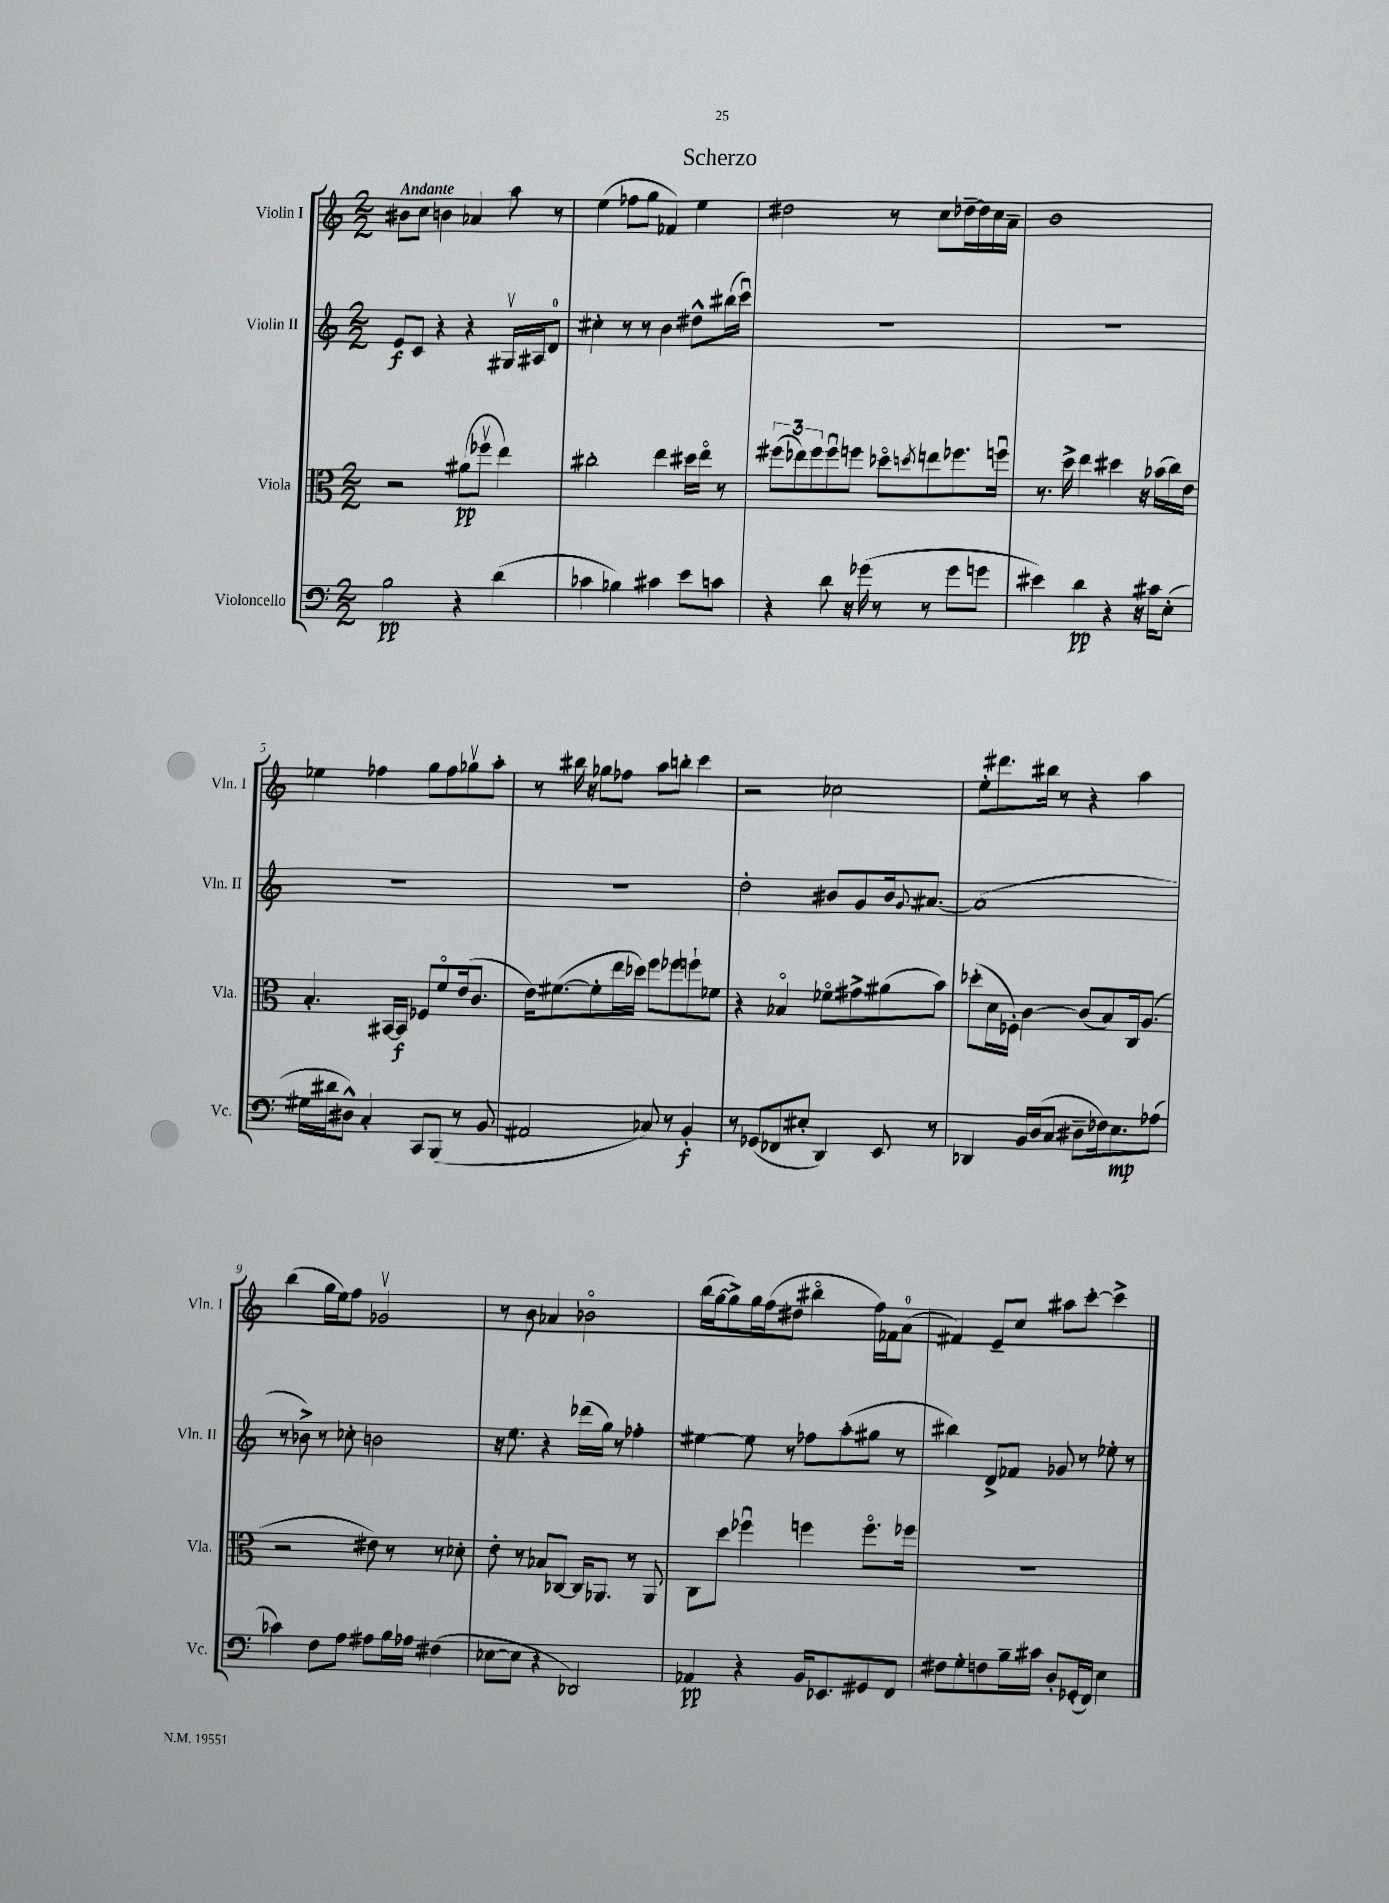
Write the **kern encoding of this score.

**kern	**kern	**kern	**kern
*staff4	*staff3	*staff2	*staff1
*clefF4	*clefC3	*clefG2	*clefG2
*k[]	*k[]	*k[]	*k[]
*M2/2	*M2/2	*M2/2	*M2/2
2B	2r	8e	8b#
.	.	8c	8cc
.	.	4r	4b
4r	(8a#	4r	4a-
.	8ff-v	.	.
(4d	4ee)	16G#v	8aa
.	.	16A#	.
.	.	8d	8r
=	=	=	=
4c-	2cc#'	4cc#'	(4ee
4B-)	.	8r	8ff-
.	.	8r	8gg
4c#	4ee	4b	4f-)
8e	16dd#	8dd#^^	4ee
.	16eeo	.	.
8c	8r	(16bb#	.
.	.	16cccu)	.
=	=	=	=
4r	(12ff#	1r	2dd#
.	12ee-)	.	.
.	12ff#	.	.
8d	8ff#u	.	.
16r	8ff	.	.
(16g-	.	.	.
8r	8dd-o	.	8r
.	8qdd	.	.
8r	8ee	.	8cc
8g-	8.ff-	.	[16dd-~
.	.	.	16dd-]
8g	.	.	16cc
.	16ffu	.	16a~
=	=	=	=
4e#)	8.r	1r	1b
.	16dd^	.	.
4d	4ee	.	.
4r	4dd#	.	.
16r	16r	.	.
16c#	(16b-	.	.
(8E'	16cc)	.	.
.	16e	.	.
=	=	=	=
16G#	4.B'	1r	4ee-
16d#	.	.	.
8D#^^)	.	.	.
4C'	.	.	4ff-
.	[16BB#	.	.
.	16BB#]	.	.
8CC	8F-	.	8gg
(8BBB	8fo	.	8ff-
8r	(16e	.	8gg-v
.	8.c	.	.
8BB	.	.	8aa'
=	=	=	=
2AA#	16e)	1r	8r
.	([8.f#	.	.
.	.	.	16bb#
.	.	.	16r
.	8f#']	.	8gg-
.	16ee	.	8ff-
.	16dd-)	.	.
8C-)	8ff	.	8aa
8r	8ff-	.	8bb'
4BB'	8ff`	.	4ccc
.	8f-	.	.
=	=	=	=
8r	4r	2dd'	2r
(8GG-	.	.	.
8FF-	4B-o	.	.
8E#'	.	.	.
4DD)	8f-o	8b#	2cc-
.	8g#^	8g	.
8EE	(8a#	16b#	.
.	.	8qqg	.
.	.	[8.a#	.
8r	8b)	.	.
=	=	=	=
4DD-	(8dd-'	(1a#]	8ee'
.	16d	.	8.ddd#
.	16F-')	.	.
16BB	[4c	.	.
(16D	.	.	16bb#
8C	.	.	8r
8D#~	(8c]	.	4r
16F-)	8B)	.	.
8.E	.	.	.
.	16C	.	4aa
.	(8.A	.	.
(8A-	.	.	.
=	=	=	=
4c-)	2r	8r	(4bb
.	.	8b-^)	.
8F	.	8r	16gg
.	.	.	16ee)
8A	.	8cc-'	8ff
8A#	8e#)	2b	2g-v
16B	8r	.	.
16A-	.	.	.
(4F#	8r	.	.
.	8d-'	.	.
=	=	=	=
[8E-	8e'	16r	8r
.	.	8.ee	.
8E-]	8r	.	8b
4r	8B-	4r	4a-
.	[8C-	.	.
2DD-)	16C-]	(16ddd-	2b-o
.	8.AA-	16gg)	.
.	.	8r	.
.	8r	4ff-'	.
.	8AA-	.	.
=	=	=	=
4AA-	8C	[4ee#	(16bb
.	.	.	[16gg
.	8dd	.	8gg^])
4r	4ff-u	8ee#]	16gg
.	.	.	(16ff
.	.	8r	8dd#
16BB	4ff	8ff-	4bb#o
8.EE-	.	.	.
.	.	(8aa'	.
8GG#	8.ffo	8gg#	16ff)
.	.	.	16f-
8FF	.	8r	(8a
.	16ff-	.	.
=	=	=	=
8F#	1r	4bb#)	4f#)
8G'	.	.	.
8F	.	8d^	8e~
16B~	.	8f-	8cc
16c#	.	.	.
8D'	.	8g-	8aa#
(16GG-'	.	8r	[8ccc'
16FF)	.	.	.
4E	.	8ee-'	4ccc^]
.	.	8r	.
==	==	==	==
*-	*-	*-	*-
